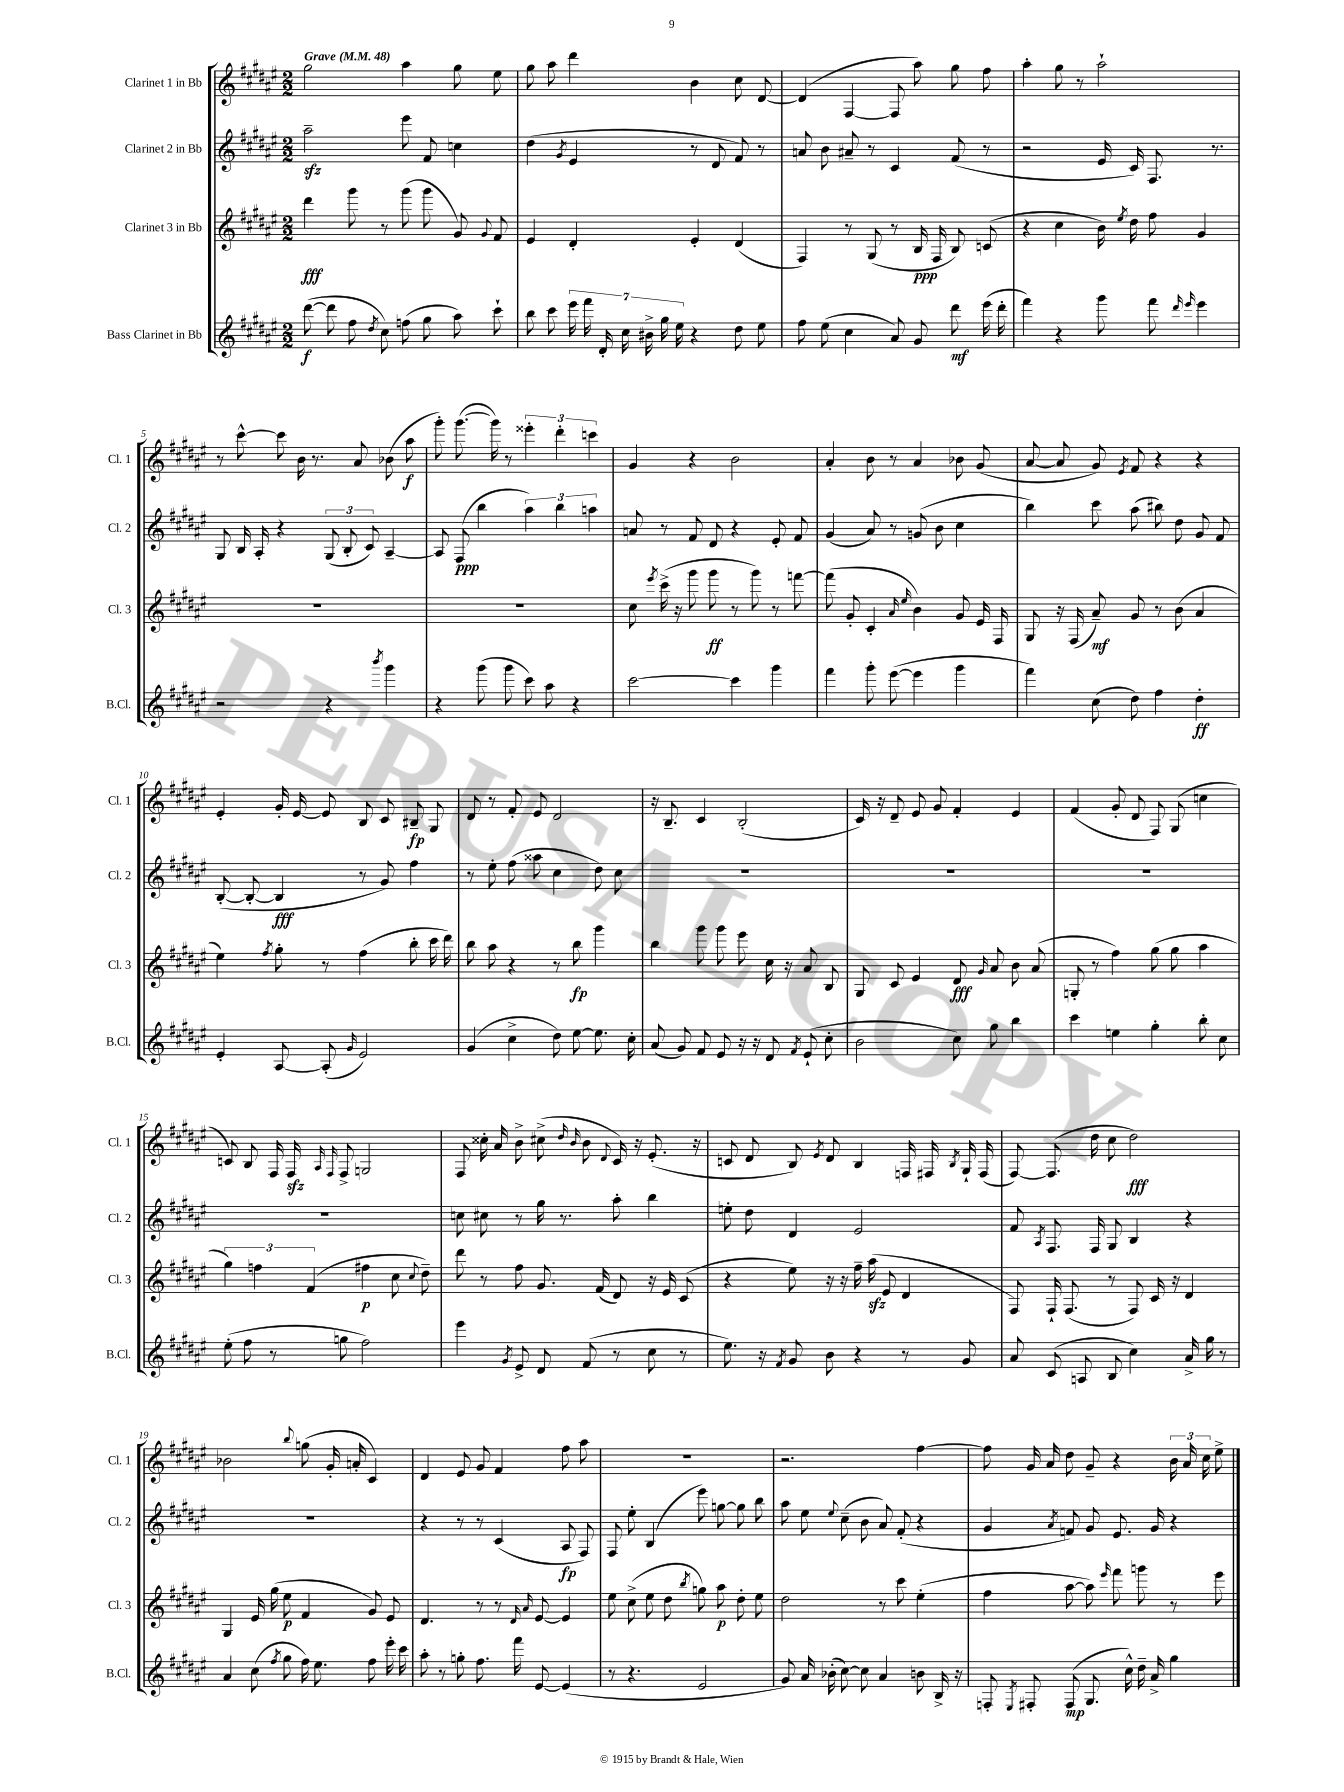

**kern	**kern	**kern	**kern
*staff4	*staff3	*staff2	*staff1
*clefG2	*clefG2	*clefG2	*clefG2
*k[f#c#g#d#a#e#]	*k[f#c#g#d#a#e#]	*k[f#c#g#d#a#e#]	*k[f#c#g#d#a#e#]
*M2/2	*M2/2	*M2/2	*M2/2
*MM48	*MM48	*MM48	*MM48
([8ddd#	4ddd#	2aa#~	2gg#
8ddd#]	.	.	.
8ff#	8ggg#	.	.
8qdd#	.	.	.
8cc#)	8r	.	.
(8ff	(8ggg#	8eee#	4aa#
8gg#	8ggg#	8f#	.
8aa#)	8g#)	4cc	8gg#
.	8qqg#	.	.
8ccc#`	8f#	.	8ee#
=	=	=	=
8bb	4e#	(4dd#	8gg#
8ccc#	.	.	8aa#
.	.	8qg#	.
28eee#	4d#'	4e#	4ddd#
28fff#	.	.	.
28d#'	.	.	.
28cc#	.	.	.
28b#^	.	.	.
28gg#	.	.	.
28ee#	.	.	.
4r	4e#'	8r	4b
.	.	8d#	.
8dd#	(4d#	8f#)	8cc#
8ee#	.	8r	[8d#
=	=	=	=
8ff#	4F#)	8a	(4d#]
(8ee#	.	8b	.
4cc#	8r	8a#~	[4F#
.	(8G#	8r	.
8a#)	8r	4c#	8F#]
8g#	16B	.	8aa#)
.	16F#	.	.
8ddd#	8B)	(8f#	8gg#
(16eee#	(8c	8r	8ff#
16ddd#'	.	.	.
=	=	=	=
4fff#)	4r	2r	4aa#'
4r	4cc#	.	8gg#
.	.	.	8r
8ggg#	16b)	16e#	2aa#`
.	8qee#	.	.
.	16dd#	16c#)	.
8fff#	8ff#	8.F#	.
16qqddd#	.	.	.
16qqeee#	.	.	.
4eee#	4g#	.	.
.	.	8.r	.
=	=	=	=
2r	1r	8G#	8r
.	.	16B	[8ccc#^^
.	.	16A#'	.
.	.	4r	8ccc#]
.	.	.	16b
.	.	.	8.r
4r	.	(12G#	.
.	.	12B'	.
.	.	.	8a#
.	.	12c#)	.
8qbbb	.	.	.
4ggg#	.	[4A#~	(8b-
.	.	.	8aa#
=	=	=	=
4r	1r	8A#]	8ggg#')
.	.	(8F#	([8.ggg#
(8ggg#	.	4bb	.
.	.	.	16ggg#])
8ggg#	.	.	8r
8ccc#)	.	6aa#)	6eee##'
8aa#	.	.	.
.	.	6bb	6ddd#'
4r	.	.	.
.	.	6aa	6ccc
=	=	=	=
[2ccc#	8cc#	8a	4g#
.	8qeee#	.	.
.	(16ccc#^	8r	.
.	16r	.	.
.	8ggg#	8f#	4r
.	8ggg#	8d#	.
4ccc#]	8r	4r	2b
.	8ggg#)	.	.
4ggg#	8r	8e#'	.
.	[8fff	8f#	.
=	=	=	=
4fff#	(8fff]	(4g#	4a#'
.	8g#'	.	.
8ggg#'	4c#'	8a#)	8b
([8eee#	.	8r	8r
.	16qqa#	.	.
.	16qqee#	.	.
4eee#]	4b)	(8g	4a#
.	.	8b	.
4ggg#	8g#	4cc#	8b-
.	16e#	.	(8g#
.	16F#	.	.
=	=	=	=
4fff#)	8G#	4bb)	[8a#
.	16r	.	8a#]
.	(16F#	.	.
(8cc#	8a#~)	8ccc#	8g#)
.	.	.	8qe#
8dd#)	8g#	(8aa#	8f#
4ff#	8r	8bb#)	4r
.	(8b	8dd#	.
4dd#'	4a#	8g#	4r
.	.	8f#	.
=	=	=	=
4e#'	4ee#)	([8B'	4e#'
.	.	8B'_	.
.	8qff#	.	.
[8A#	8gg#'	4B]	16g#'
.	.	.	[16e#
(8A#']	8r	.	8e#]
16qqg#	.	.	.
2e#)	(4ff#	8r	8B
.	.	8g#)	8c#
.	8bb'	4ff#	8B#~
.	16ccc#	.	8G#
.	16ddd#)	.	.
=	=	=	=
(4g#	8bb	8r	8d#
.	8aa#	8ee#'	8r
4cc#^	4r	(8ff#	8f#'
.	.	8aa##	8e#
8dd#)	8r	4cc#	2d#
[8ee#	8bb	.	.
8.ee#]	4ggg#	8dd#)	.
.	.	8cc#	.
16cc#'	.	.	.
=	=	=	=
(8a#	4bb	1r	16r
.	.	.	8.B~
8g#)	.	.	.
8f#	8ggg#	.	4c#
8e#	8ggg#	.	.
16r	8eee#	.	(2B'
16r	.	.	.
8d#	16cc#	.	.
.	16r	.	.
8qf#	.	.	.
(8e#`	8a#	.	.
8cc#'	8B	.	.
=	=	=	=
2b	8G#	1r	16c#)
.	.	.	16r
.	8c#	.	8d#~
.	4e#	.	8e#
.	.	.	8g#
8cc#)	8d#	.	4f#'
.	16qqg#	.	.
8gg#	8a#	.	.
4bb	8b	.	4e#
.	(8a#	.	.
=	=	=	=
4ccc#	8G'	1r	(4f#
.	8r	.	.
4ee	4ff#)	.	8g#'
.	.	.	8d#
4gg#'	(8gg#	.	8F#)
.	8gg#	.	(8G#
8bb'	4aa#	.	4cc
8cc#	.	.	.
=	=	=	=
(8ee#'	6gg#)	1r	8c)
8ff#	.	.	8B
.	6ff	.	.
8r	.	.	16F#
.	.	.	16F#
.	(6f#	.	.
.	.	.	16qqA#
.	.	.	16qqF#
8gg	.	.	8F#^
2ff#)	4ff#	.	2G
.	8cc#	.	.
.	8qqcc#	.	.
.	8dd#~)	.	.
=	=	=	=
4eee#	8ddd#	8cc	8F#
.	8r	8cc#	16cc##'
.	.	.	16a#
8qg#	.	.	.
8e#^	8ff#	8r	8b^
8d#	8.g#	16gg#	(8cc#^
.	.	8.r	.
.	.	.	16qqdd#
.	.	.	16qqb
(8f#	.	.	8b
.	(16f#	.	.
.	.	.	8qqd#
8r	8d#)	8aa#'	16c#)
.	.	.	16r
8cc#	16r	4bb	(8.e#'
.	16e#	.	.
8r	(8c#	.	.
.	.	.	16r
=	=	=	=
8.ee#)	4r	8ee'	8c
.	.	8dd#	8d#
16r	.	.	.
8qf#	.	.	.
8g#	8ee#)	4d#	8B)
.	.	.	8qe#
8b	16r	.	8d#
.	16r	.	.
4r	16ff#~	2e#	4B
.	(16aa#	.	.
.	8e#	.	.
8r	4d#	.	16F
.	.	.	16F#
.	.	.	8qB
8g#	.	.	16G#`
.	.	.	(16F#
=	=	=	=
8a#	8F#)	8f#	[8F#)
.	.	8qA#	.
(8c#	16F#`	8.F#	(8.F#]
.	(8.F#	.	.
8A	.	.	.
.	.	16F#	16dd#
8B	8r	8G#	8cc#
4cc#)	8F#)	4B	2dd#)
.	16c#	.	.
.	16r	.	.
16a#^	4d#	4r	.
16gg#	.	.	.
8r	.	.	.
=	=	=	=
4a#	4G#	1r	2b-
(8cc#	16e#	.	.
.	(16gg#	.	.
8qff#	.	.	.
8gg#	8ee#	.	.
.	.	.	8qqbb
16ff#)	4f#	.	(8gg
8.ee#	.	.	.
.	.	.	16g#'
.	.	.	16a'
8ff#	8g#)	.	4c#)
16eee#'	8e#	.	.
16ccc#	.	.	.
=	=	=	=
8aa#'	4.d#	4r	4d#
8r	.	.	.
8gg'	.	8r	8e#
8.ff#	8r	8r	8g#
.	8r	(4c#	4f#
16fff#	.	.	.
.	16qqd#	.	.
.	16qqa#	.	.
[8e#	[8e#	.	.
(4e#]	4e#]	8A#	8ff#
.	.	8F#)	8aa#
=	=	=	=
8r	8ee#	8F#	1r
4.r	(8cc#^	8ee#'	.
.	8ee#	(4B	.
.	8dd#	.	.
.	8qbb	.	.
2e#	8gg)	8eee#)	.
.	8aa#	[8gg	.
.	8dd#'	8gg]	.
.	8ee#	8bb	.
=	=	=	=
8g#)	2dd#	8aa#	2.r
16a#	.	8ee#	.
(16b-'	.	.	.
.	.	8qqee#	.
[8cc#)	.	(8cc#~	.
8cc#]	.	8b	.
4a#	8r	8a#)	.
.	8ccc#	(8f#'	.
8b	(4ee#'	4r	[4ff#
16B^	.	.	.
16r	.	.	.
=	=	=	=
8F'	4ff#	4g#	8ff#]
8qE#	.	.	.
8F#'	.	.	16g#
.	.	.	16a#
.	.	8qa#	.
(8F#	[8aa#	8f)	8dd#
8.G#	8aa#])	8g#	8g#~
.	16qqeee#	.	.
.	8fff#	8.e#	4r
16cc#^^)	.	.	.
16dd#~	8ggg	.	.
16a#^	.	16g#	.
4gg#	8r	4r	24b
.	.	.	24a#
.	.	.	24cc#
.	8eee#	.	8ee#^
==	==	==	==
*-	*-	*-	*-
